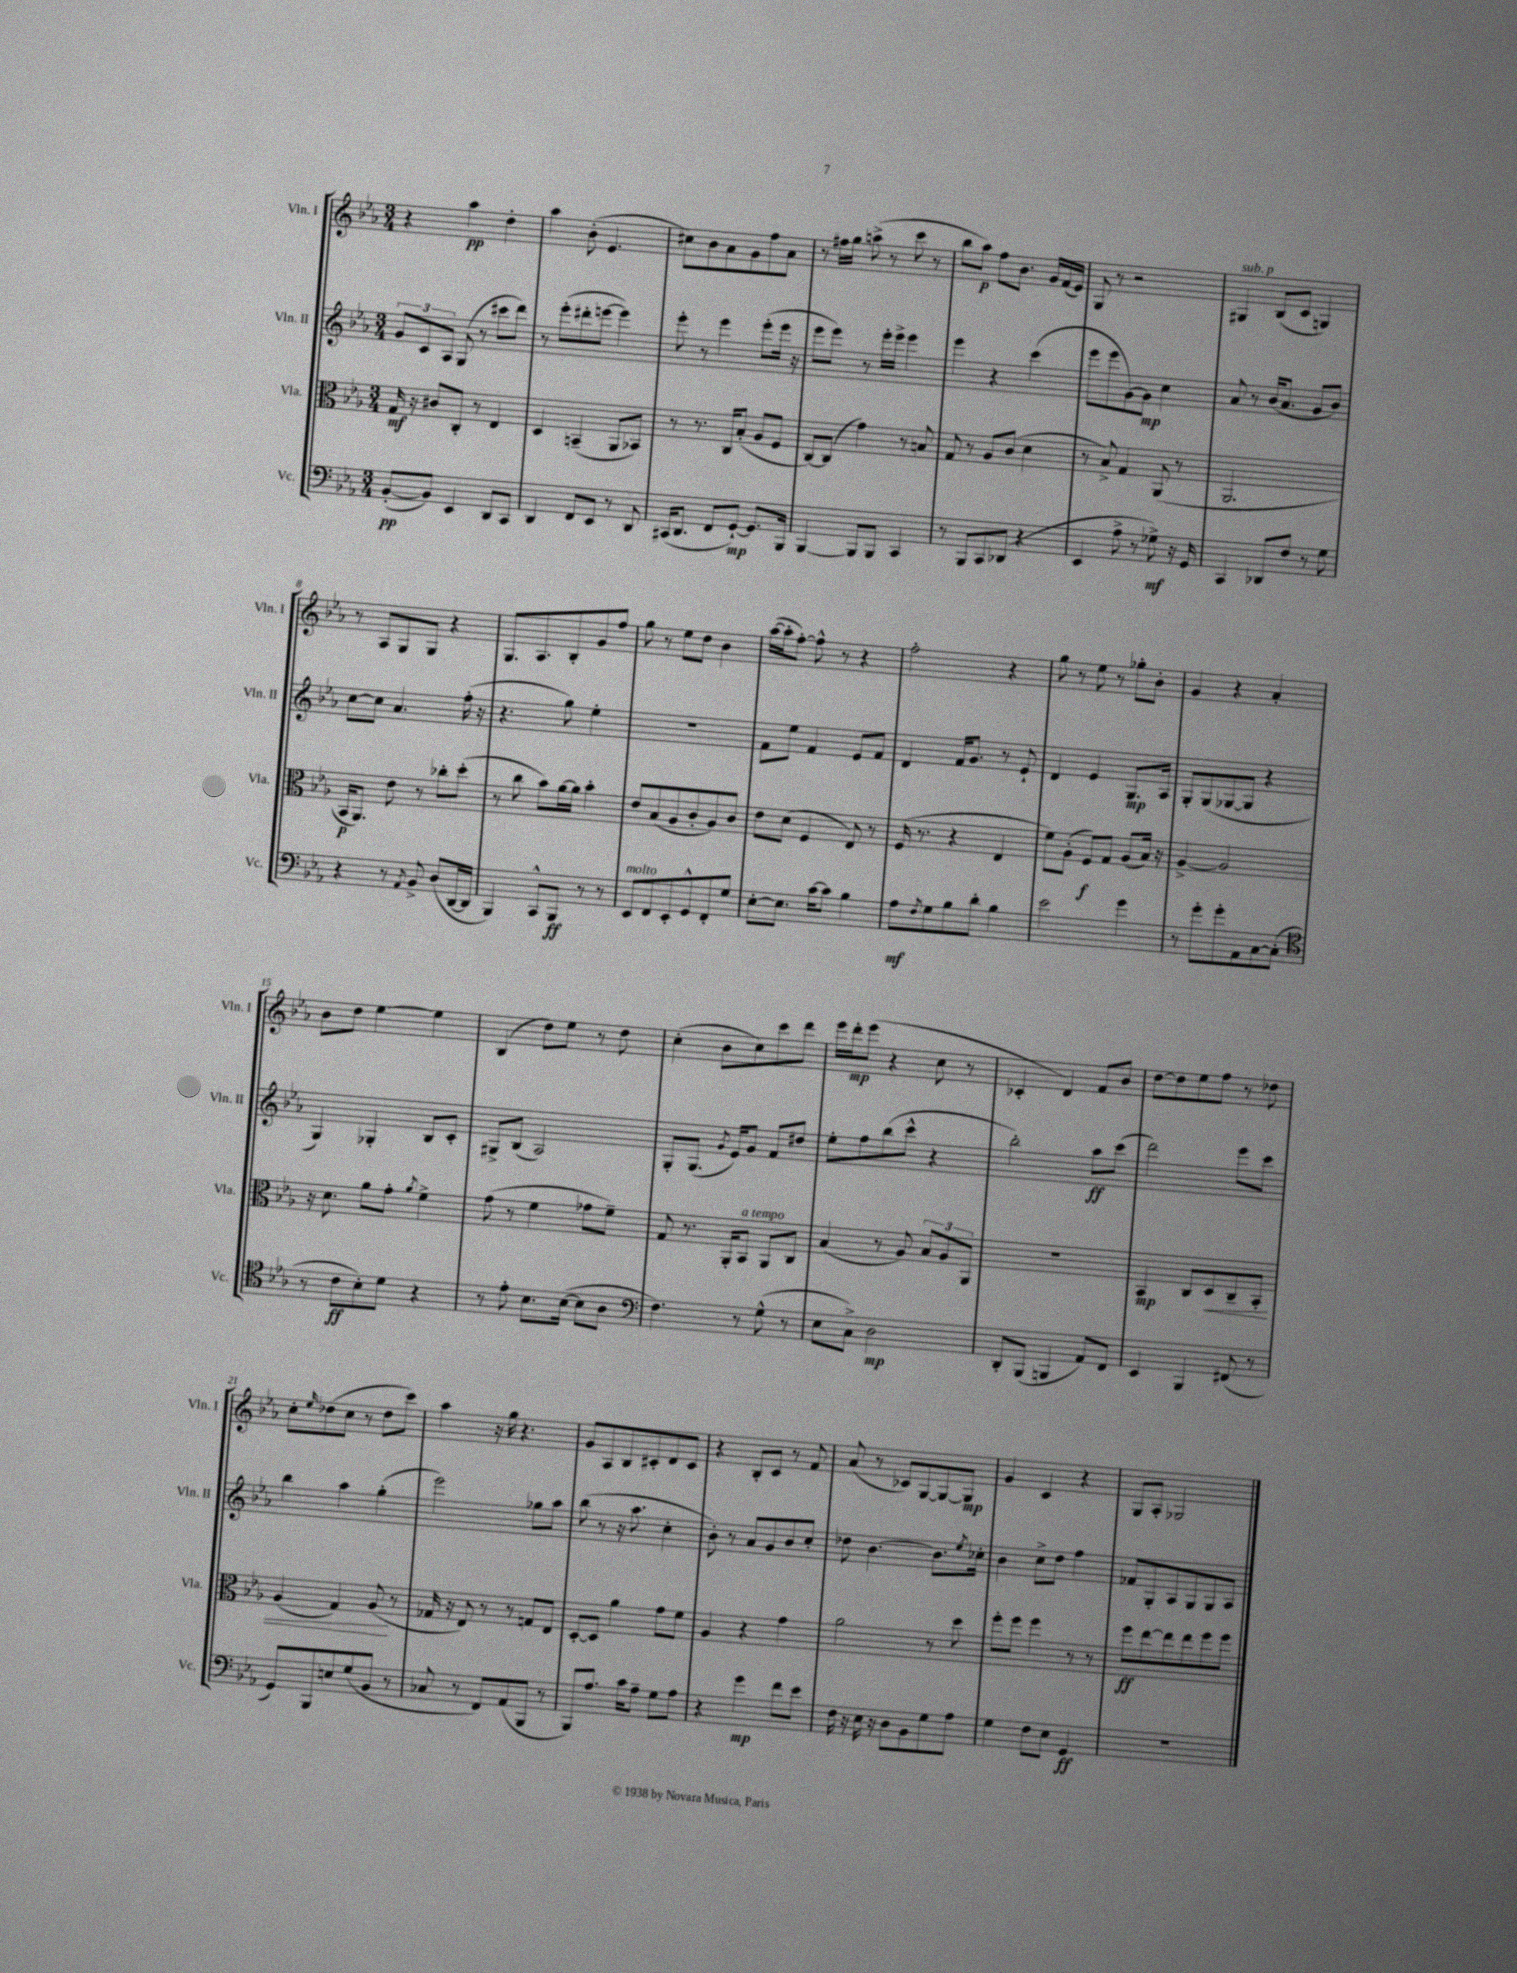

**kern	**kern	**kern	**kern
*staff4	*staff3	*staff2	*staff1
*clefF4	*clefC3	*clefG2	*clefG2
*k[b-e-a-]	*k[b-e-a-]	*k[b-e-a-]	*k[b-e-a-]
*M3/4	*M3/4	*M3/4	*M3/4
([8BB-'	16G	12g	4r
.	16r	.	.
.	.	12c	.
8BB-])	8c#	.	.
.	.	12A-	.
4EE-	8C'	(8G	4aa-
.	8r	8r	.
8DD	4E-	8ccc#	4dd'
8CC	.	8ddd)	.
=	=	=	=
4DD	4D	8r	4aa-
.	.	(8eee-'	.
8FF	(4BB~	8ddd#'	(8b-'
8EE-	.	[8eee	4.e-
8r	8AA-	4eee])	.
8DD	8BB-)	.	.
=	=	=	=
(16CC#	8r	8eee-'	8cc#)
8.DD	.	.	.
.	8.r	8r	8b-
8FF	.	4eee-	8a-
.	16C	.	.
[8GG`)	(8B-'	.	8g
8.GG]	8A-	(8eee-'	8ff
.	8F	16eee-	8a-
16BBB-	.	16r	.
=	=	=	=
[4BBB-	[8C)	8eee-	8r
.	(8C]	8eee-)	16ff#
.	.	.	16gg
8BBB-]	4g)	8r	(8aa^
8BBB-	.	16eee-'	8r
.	.	16eee-^	.
4CC	8r	4eee-	8ccc
.	8B	.	8r
=	=	=	=
8r	8G	4eee-	8bb-
8BBB-	8r	.	8aa-)
8CC	8A-	4r	8ff
(8DD-	(8c	.	8.b-
4r	4d	(4ccc	.
.	.	.	16g
.	.	.	(16f
.	.	.	16e-)
=	=	=	=
4EE-	8r	8eee-	8G
.	8B-^)	8eee-	8r
8A-^	4G	[8g)	2r
8r	.	8g]	.
8G-^)	(8AA-	4cc	.
16r	8r	.	.
16GG	.	.	.
=	=	=	=
4CC	2.AA-	8a-	4G#
.	.	8r	.
8DD-	.	(16b-	(8B-
.	.	8.a-	.
8F	.	.	8c
8r	.	8g	4G)
8G	.	8b-)	.
=	=	=	=
4r	16BB-	[8cc	8r
.	8.AA-)	.	.
.	.	8cc]	8A-
8r	8e-	4.a-	8G
8qAA-	.	.	.
8BB-^	8r	.	8G
(8D	8cc-'	.	4r
[16DD	(8dd'	(16ff'	.
16DD]	.	16r	.
=	=	=	=
4BBB-)	8r	4.r	8.G
.	8cc	.	.
.	.	.	8.A-
8CC^^	8b-)	.	.
8BBB-	[16a-	8gg)	8B-'
.	16a-]	.	.
8r	4b-'	4ee-'	8g
8r	.	.	8ff
=	=	=	=
8EE-	8e-	2.r	8gg
8FF	(8B-	.	8r
8EE-'	8A-	.	8ee-
8GG^^	8c'	.	8dd
8FF'	8A-)	.	4b-
8G	8c	.	.
=	=	=	=
[8E-'	8e-	8f	([16aa-
.	.	.	16aa-']
8.E-]	(8d	8ee-	[8ff')
.	4F	4f	8ff^^]
[16c	.	.	.
8c]	.	.	8r
4B-	8E-)	8e-	4r
.	8r	8f	.
=	=	=	=
8A-	(16F	4d	2ff'
.	8.r	.	.
8qF	.	.	.
8G	.	.	.
8B-	4r	16f	.
.	.	8.g	.
8d'	.	.	.
4B-	4E-	8r	4r
.	.	8e-`	.
=	=	=	=
2e-	8f)	4d	8gg
.	(8A-'	.	8r
.	8F)	4e-	8ee-
.	8G	.	8r
4g	(8A-	8.G	8gg-'
.	16B-)	.	8b-'
.	16r	16A-	.
=	=	=	=
8r	[4A-^	8G'	4g
8g'	.	(8G	.
8g'	2A-]	[8G-	4r
8AA-	.	8G-]	.
[8C	.	4r	4a-'
(8C']	.	.	.
=	=	=	=
*clefC4	*	*	*
8r	16r	4G)	8b-
.	8.d	.	.
8c	.	.	8dd
8B-')	8a-	4G-'	[4ee-
8d	8g'	.	.
.	8qa-	.	.
4r	4f^	8B-	4ee-]
.	.	8c'	.
=	=	=	=
8r	(8g	8G#^	(4B-
8e-'	8r	(8B-	.
8.B-	4f	2A-)	8dd)
.	.	.	8ee-
([16B-	.	.	.
8B-]	8g-	.	8r
8A-	8f~)	.	8dd
=	=	=	=
*clefF4	*	*	*
4.F)	8G	8G'	(4cc'
.	8.r	(8.G	.
.	.	.	8b-
.	.	8qg	.
.	16AA-'	16e-)	.
8r	8BB-	8g	8cc)
(8G^^	8AA-	8f	8ccc
8r	8C	8dd#	8ddd
=	=	=	=
8E-	(4B-	8ee-'	16eee-
.	.	.	16ddd'
8C^)	.	8ff	(8eee-
2D	8r	(8bb-	4r
.	8A-)	8ccc^^	.
.	12B-	4r	8cc
.	12A-	.	.
.	.	.	8r
.	12AA-	.	.
=	=	=	=
8DD'	2.r	2bb-')	4c-'
(8BBB-	.	.	.
4BBB	.	.	4d)
8AA-)	.	8aa-	8f
8FF	.	(8ccc	8b-
=	=	=	=
4EE-	4BB-	2ddd)	[8dd
.	.	.	8dd]
4BBB-	8C	.	8ee-
.	8D	.	8ff
(8FF#	8C~	8eee-	8r
8r	8BB-'	8ccc	8dd-
=	=	=	=
8GG)	(4A-	4bb-	8cc'
.	.	.	16qqee-
8BBB-	.	.	(8dd-
8E	4G)	4aa-	8cc
(8G	.	.	8r
8BB-	(8A-	(4gg'	8dd-
8r	8r	.	8ccc)
=	=	=	=
8C-	16G-	2eee-)	4aa-
.	16r	.	.
8r	8E-)	.	.
8FF)	8r	.	16r
.	.	.	16gg
(8AA-	8r	.	4.r
8BBB-	8G	8gg-	.
8r	8E-	8aa-	.
=	=	=	=
8BBB-)	[8D'	(8bb-	8g
8.A-	8D]	8r	8A-
.	4a-	16r	8B-
16c	.	8.aa-	.
8A-~	.	.	8c#'
8G	8g	4cc'	8d
8A-	8f	.	8c#
=	=	=	=
4r	4A-	8b-')	4r
.	.	8r	.
4g	4r	8a-	8B-'
.	.	8g	8c
8f	4g	8b-	8r
8e-	.	8cc'	8f
=	=	=	=
16F	2a-	8dd-	(8a-
16r	.	.	.
16E-	.	[4.b-	8r
16r	.	.	.
8D	.	.	8c-)
8BB-	.	.	[8G
8G	8r	8.b-]	8G_
8A-	8dd	.	8G]
.	.	8qee-	.
.	.	16cc-'	.
=	=	=	=
4G	8ff'	4b-	4g
.	8ff	.	.
8F	4ff	8cc^	4c
8E-	.	8dd	.
4GG	8r	4ff	4r
.	8r	.	.
=	=	=	=
2.r	8ff	8f-	8G
.	[8ee-	8G'	8A-'
.	8ee-]	8A-	2G-
.	8ee-	8G	.
.	8ff	8G	.
.	8ff	8A-	.
==	==	==	==
*-	*-	*-	*-
